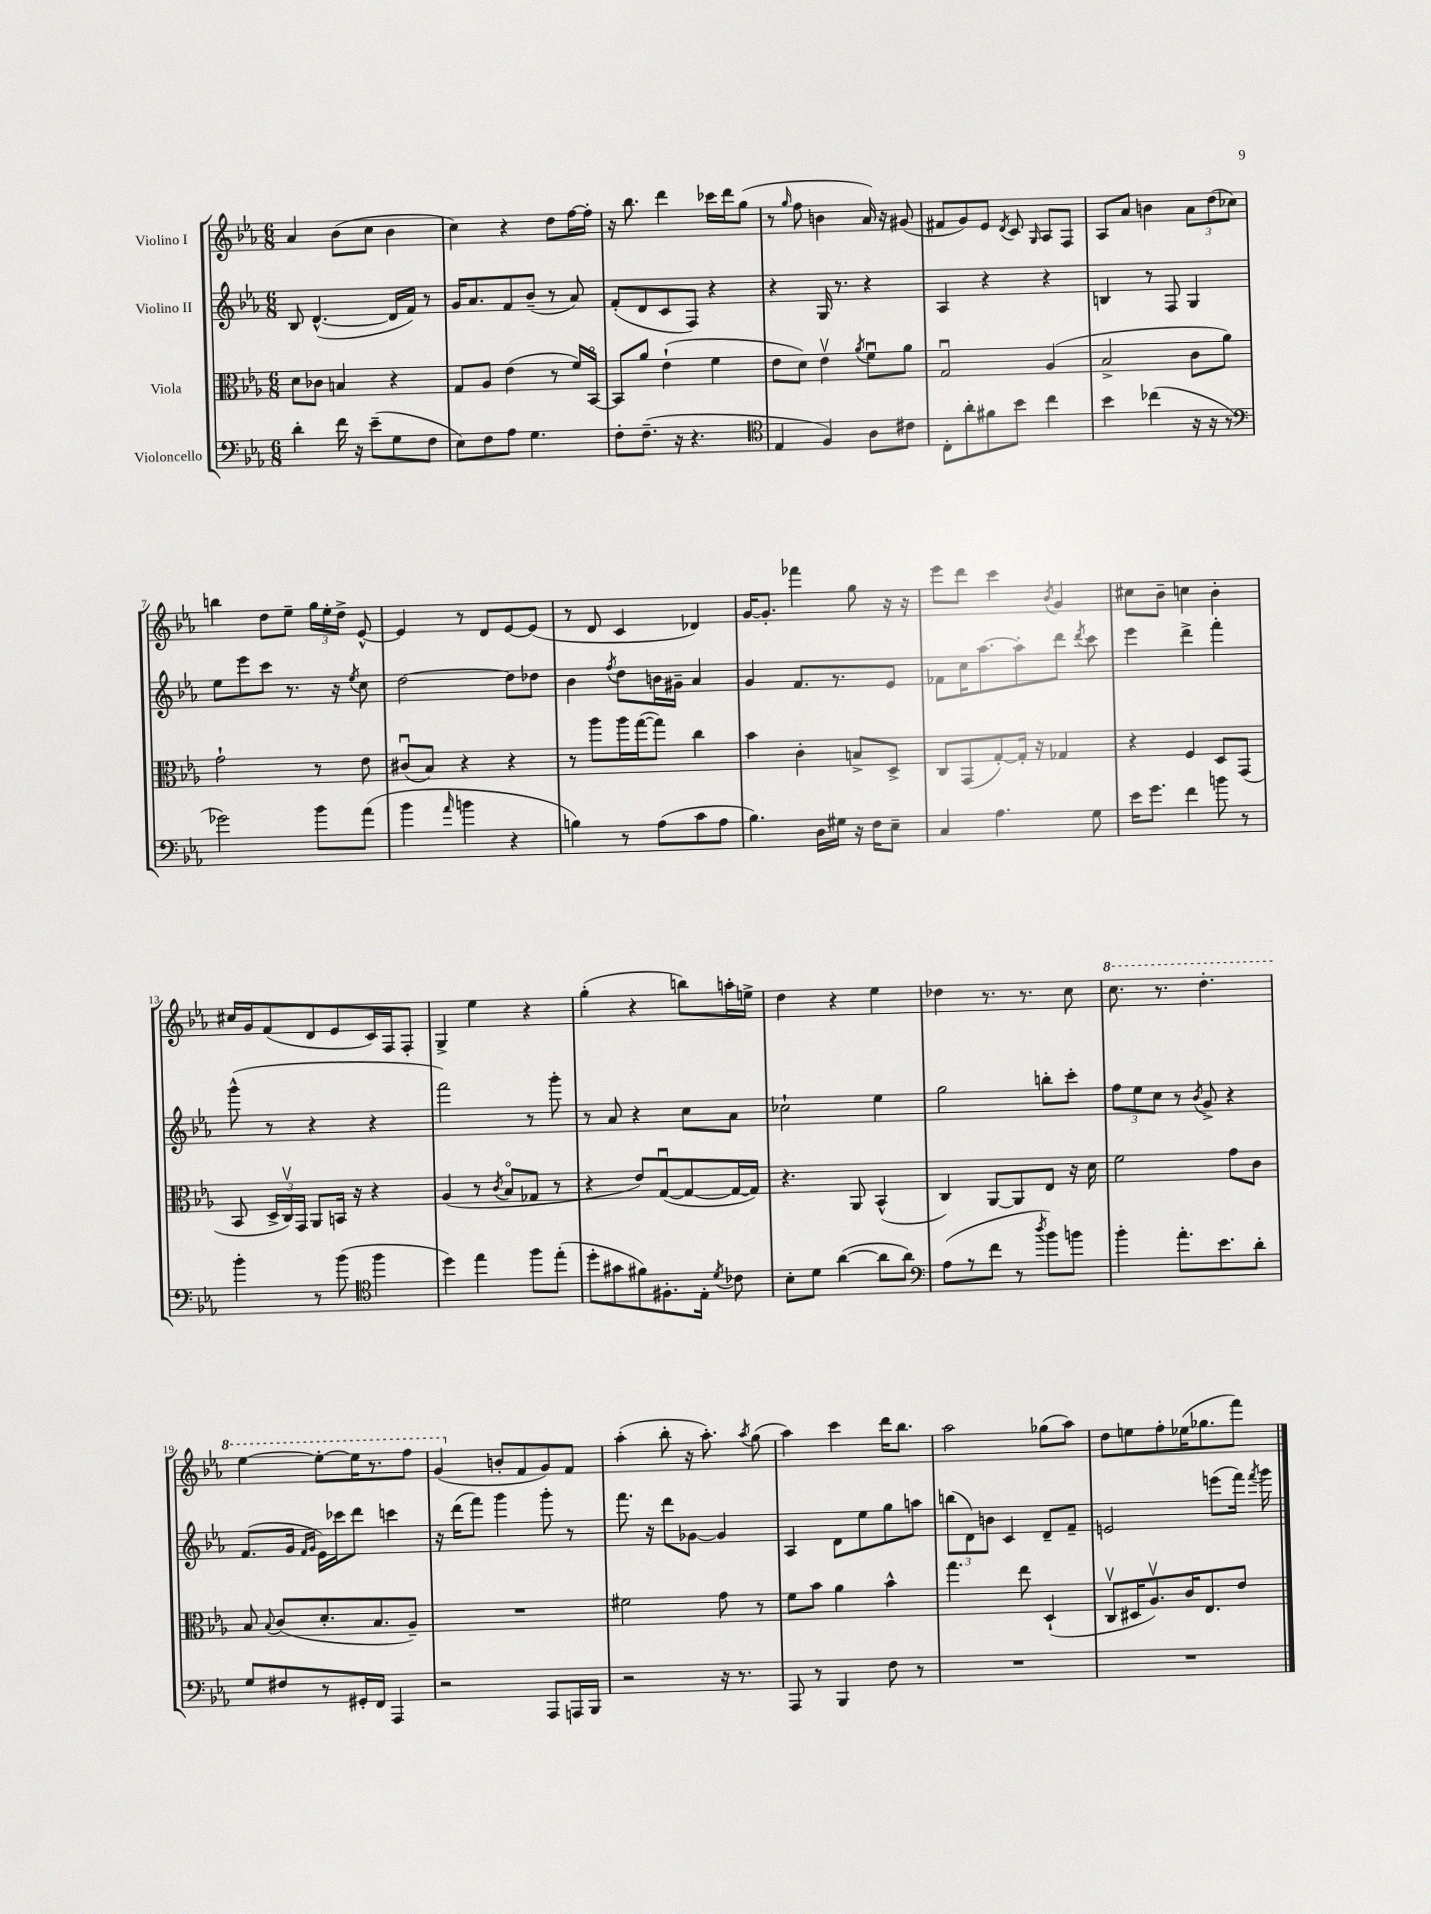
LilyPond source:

<<
\new StaffGroup <<
\new Staff = "s0" \with { instrumentName = "Violino I" } {
    \clef treble \key ees \major \numericTimeSignature \time 6/8
    \autoBeamOff aes'4 bes'8[( c''8] bes'4 |
    c''4) r4 d''8[ f''16~ f''16]-. |
    r16 bes''8. d'''4 ces'''16[ d'''16 g''8]( |
    r8 \grace { g''16 } f''8 b'4 aes'16) r16 gis'8( |
    fis'8[ g'8) ees'8] \acciaccatura { d'8 } c'8 \grace { g16 } aes8[ f8] |
    aes8[ aes'8] b'4 \tuplet 3/2 { aes'8[ d''8( ces''8]) } |
    b''4 d''8[ ees''8]-- \tuplet 3/2 { g''16[ ees''16-. d''16]-> } ees'8~-^ |
    ees'4 r8 d'8[ ees'8~ ees'8]( |
    r8 d'8 c'4 des'4) |
    g'16[~ g'8.]-. fes'''4 g''8 r16 r16 |
    ees'''8[ d'''8] c'''4 \acciaccatura { bes'8 } g'4 |
    cis''8[ bes'8]-- c''4 bes'4-. |
    cis''16[ g'16 f'8( d'8 ees'8 c'16) f16 f8]-. |
    g4-> ees''4 r4 |
    g''4-.( r4 b''8[) a''16-. e''16]-> |
    d''4 r4 ees''4 |
    des''4 r8. r8. c''8 |
    \ottava #1 c'''8. r8. d'''4.-. |
    ees'''4~ ees'''8[~-. ees'''16 r8. f'''8] |
    g''4( \ottava #0 b'8[-. f'8 g'8) f'8] |
    aes''4-.( bes''8-. r16 aes''8.-.) \acciaccatura { aes''8 } g''8( |
    aes''4) c'''4 d'''16[ bes''8.] |
    aes''2 ges''8[( aes''8]) |
    d''8[ e''8 f''8-. ees''16( ges''8. f'''8]) \bar "|." |
}
\new Staff = "s1" \with { instrumentName = "Violino II" } {
    \clef treble \key ees \major \numericTimeSignature \time 6/8
    \autoBeamOff bes8 d'4.~-^( d'16[ f'16]) r8 |
    g'16[ aes'8. f'8 bes'8]--( r8 aes'8) |
    f'8[-.( d'8 c'8 f8]) r4 |
    r4 g16 r8. r4 |
    aes4 r4 r4 |
    b4 r8 f8 g4 |
    ees''8[ ees'''8 c'''8] r8. r16 \acciaccatura { ees''8 } c''8 |
    d''2~ d''8[ des''8] |
    bes'4 \acciaccatura { f''8 } d''8[ b'16 gis'16]-- aes'4 |
    g'4 f'8.[ r8. ees'8] |
    fes'8[ c''16 aes''8.~ aes''8-. d'''8] \acciaccatura { d'''8 } c'''8 |
    ees'''4 d'''4-> f'''4-. |
    g'''8-^( r8 r4 r4 |
    f'''2) r8 g'''8-. |
    r8 aes'8 r4 c''8[ aes'8] |
    ces''2-! ees''4 |
    g''2 b''8[-. c'''8]-. |
    \tuplet 3/2 { f''8[ ees''8 c''8] } r8 \acciaccatura { bes'8 } g'8-> r4 |
    f'8.[( g'16] \grace { f'16[ g'16] } ees'16[) ces'''16 d'''8] c'''4 |
    r16 d'''16[( f'''8]) g'''4 g'''8-. r8 |
    f'''8. r16 d'''8[ ges'8]~ ges'4 |
    aes4 d'8[ ees''8 g''8 a''8] |
    \tuplet 3/2 { b''8[( d'8) b'8] } c'4 d'8[-- f'8]-- |
    e'2 e'''8[( f'''16]) \acciaccatura { f'''8 } g'''16 \bar "|." |
}
\new Staff = "s2" \with { instrumentName = "Viola" } {
    \clef alto \key ees \major \numericTimeSignature \time 6/8
    \autoBeamOff d'8[ ces'8] b4 r4 |
    g8[ aes8] ees'4( r8 f'16[) bes,16]~\flageolet |
    bes,8[ aes'8] ees'4-!( f'4 |
    ees'8[ d'8]) ees'4\upbow \acciaccatura { aes'8 } f'8[\downbow aes'8] |
    g2\downbow aes4( |
    bes2-> c'8[ aes'8]) |
    g'2-! r8 ees'8 |
    cis'8[\downbow( bes8]) r4 r4 |
    r8 aes''8[ aes''16 g''16~( g''8]) c''4 |
    bes'4 c'4-. b8[-> d8]-> |
    c8[ g,8( g8~-.) g16]-. r16 ges4 |
    r4 f4 d8[ g,8]( |
    bes,8 \tuplet 3/2 { d16[-> c16\upbow) g,16] } aes,8[ b,16] r16 r4 |
    aes4( r8 \acciaccatura { c'8 } bes8[\flageolet ges8] r8 |
    r4 ees'8[) g8~\downbow( g8~ g16~ g16]) |
    r4. aes,8 bes,4-^( |
    c4) aes,8[~ aes,8 ees8] r16 d'16 |
    f'2 g'8[ c'8] |
    bes8 \appoggiatura { bes8 } c'8[( d'8.-. bes8. aes8]--) |
    R2. |
    fis'2 g'8 r8 |
    f'8[ bes'8] aes'4 bes'4-^ |
    g''4. ees''8 d4-!( |
    c8[\upbow dis16 aes8.\upbow) c'16 ees8. ees'8] \bar "|." |
}
\new Staff = "s3" \with { instrumentName = "Violoncello" } {
    \clef bass \key ees \major \numericTimeSignature \time 6/8
    \autoBeamOff d'4-. f'16 r16 ees'8[--( g8 f8] |
    ees8[) f8 aes8] g4. |
    f8[-. f8.]--( r16 r4. |
    \clef tenor ees4 f4) aes8[ cis'8] |
    c8[-. aes'8-. fis'8 bes'8] c''4 |
    bes'4 ces''4( r16 r16 r8 |
    \clef bass ges'2) bes'8[ aes'8]( |
    bes'4 \grace { aes'16 } b'4 r4 |
    b4) r8 aes8[( c'8 aes8] |
    bes4.) d16[ gis16] r16 f16[ ees8]-- |
    c4 aes4. g8 |
    ees'16[ g'8.] f'4 b'8 r8 |
    bes'4-. r8 bes'8( \clef tenor f''4 |
    d''4) ees''4 f''8[ ees''8]-.( |
    d''8[-. gis'8 fis'8) fis8.-. ees16]-. \acciaccatura { d'8 } ces'8 |
    bes8[-. d'8] aes'4~( aes'8[ aes'8]) |
    \clef bass aes8[( r8 f'8] r8 \acciaccatura { d''8 } bes'8[) b'8] |
    bes'4-. aes'8.[-. ees'8. d'8]-. |
    g8[ fis8 r8 gis,16-. f,16] aes,,4 |
    r2 aes,,8[ a,,16 bes,,16] |
    r2 r16 r8. |
    aes,,8 r8 bes,,4 f8 r8 |
    R2. |
    R2. \bar "|." |
}
>>
>>
